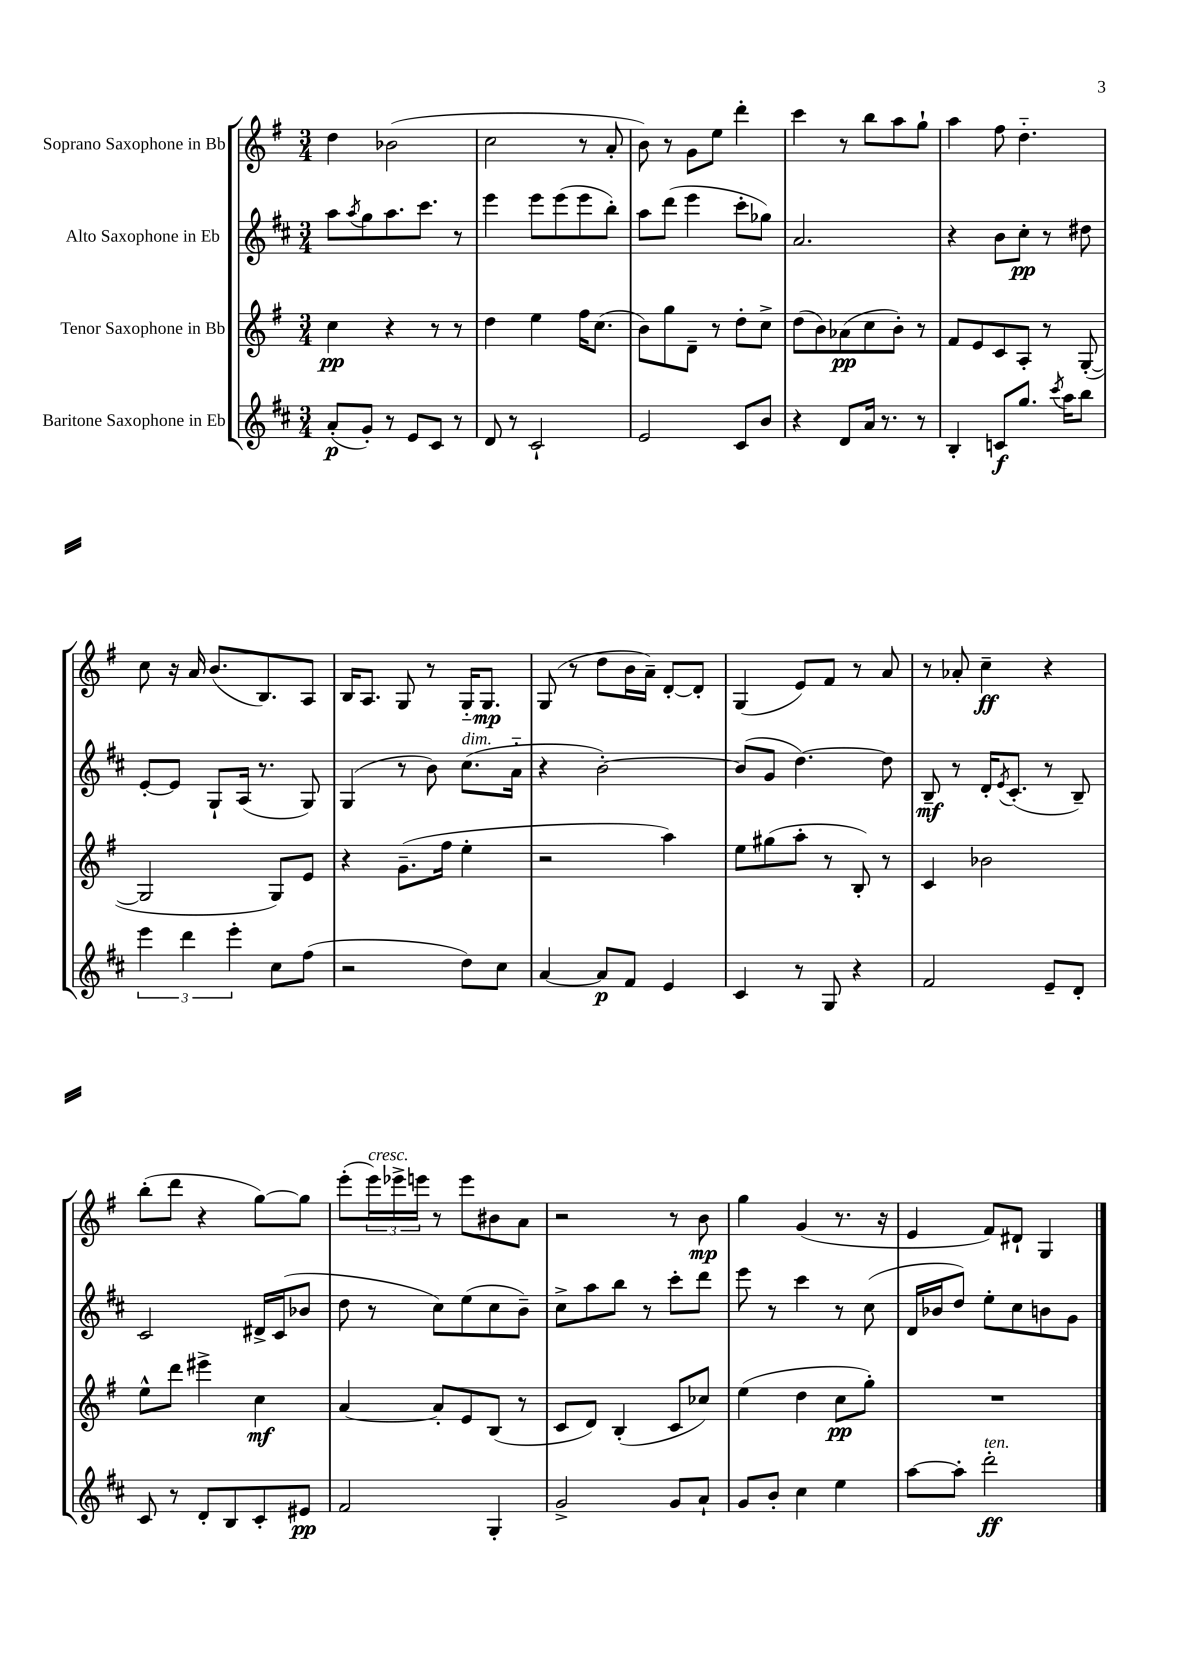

**kern	**kern	**kern	**kern
*staff4	*staff3	*staff2	*staff1
*clefG2	*clefG2	*clefG2	*clefG2
*k[f#c#]	*k[f#]	*k[f#c#]	*k[f#]
*M3/4	*M3/4	*M3/4	*M3/4
(8a'/L	4cc\	8aa\L	4dd\
.	.	8qaa/	.
8g'/J)	.	8gg\	.
8r	4r	8.aa\	(2b-\
8e/L	.	.	.
.	.	8.ccc#\J	.
8c#/J	8r	.	.
8r	8r	8r	.
=	=	=	=
8d/	4dd\	4eee\	2cc\
8r	.	.	.
2c#`/	4ee\	8eee\L	.
.	.	(8eee\	.
.	16ff#\LK	8eee\	8r
.	(8.cc\J	.	.
.	.	8bb'\J)	8a'/
=	=	=	=
2e/	8b\L)	8aa\L	8b\)
.	8gg\	(8ddd\J	8r
.	8d~\J	4eee\	8g\L
.	8r	.	8ee\J
8c#/L	8dd'\L	8ccc#'\L	4ddd'\
8b/J	8cc^\J	8gg-\J)	.
=	=	=	=
4r	(8dd\L	2.a/	4ccc\
.	8b\)	.	.
8d/L	(8a-\	.	8r
16a/Jk	8cc\	.	8bb\L
8.r	.	.	.
.	8b'\J)	.	8aa\
8r	8r	.	8gg`\J
=	=	=	=
4B'/	8f#/L	4r	4aa\
.	8e/	.	.
8c/L	8c/	8b\L	8ff#\
8.gg/J	8A'/J	8cc#'\J	4.dd'~\
.	8r	8r	.
8qccc#/	.	.	.
16aa\LK	.	.	.
8bb\J	([8G'/	8dd#\	.
=	=	=	=
6eee\	2G/]	[8e'/L	8cc\
.	.	8e/]J	16r
6ddd\	.	.	.
.	.	.	16a/
.	.	8G`/L	(8.b/L
6eee'\	.	.	.
.	.	(16A/Jk	.
.	.	8.r	8.B/)
8cc#\L	8G/L)	.	.
(8ff#\J	8e/J	8G/)	8A/J
=	=	=	=
2r	4r	(4G/	16B/LK
.	.	.	8.A/J
.	(8.g~\L	8r	8G/
.	.	8b\)	8r
.	16ff#\Jk	.	.
8dd\L)	4ee'\	(8.cc#\L	16G'~/LK
.	.	.	8.G/J
8cc#\J	.	.	.
.	.	16a'~\Jk	.
=	=	=	=
[4a/	2r	4r	(8G/
.	.	.	8r
8a/]L	.	[2b'\)	8dd\L
8f#/J	.	.	16b\L
.	.	.	16a~\JJ)
4e/	4aa\)	.	[8d'/L
.	.	.	8d'/]J
=	=	=	=
4c#/	8ee\L	(8b/]L	(4G/
.	(8gg#\	8g/J	.
8r	8aa'\J	[4.dd\)	8e/L)
8G/	8r	.	8f#/J
4r	8B'/)	.	8r
.	8r	8dd\]	8a/
=	=	=	=
2f#/	4c/	8B~/	8r
.	.	8r	8a-'/
.	2b-\	16d'/LK	4cc~\
.	.	8qe/	.
.	.	(8.c#'/J	.
8e~/L	.	8r	4r
8d'/J	.	8B~/)	.
=	=	=	=
8c#/	8ee^^\L	2c#/	(8bb'\L
8r	8ddd\J	.	8ddd\J
8d'/L	4eee#^\	.	4r
8B/	.	.	.
8c#'/	4cc\	16d#^/LL	[8gg\L)
.	.	(16c#/J	.
8e#/J	.	8b-/J	8gg\]J
=	=	=	=
2f#/	[4a/	8dd\	(8eee'\L
.	.	8r	24eee\L)
.	.	.	24eee-^\
.	.	.	24eee\JJ
.	8a'/]L	8cc#\L)	8r
.	8e/	(8ee\	8eee\L
4G'/	(8B/J	8cc#\	8b#\
.	8r	8b~\J)	8a\J
=	=	=	=
2g^/	8c/L	8cc#^\L	2r
.	8d/J)	8aa\	.
.	(4B'/	8bb\J	.
.	.	8r	.
8g/L	8c/L	8ccc#'\L	8r
8a`/J	8cc-/J)	8ddd\J	8b\
=	=	=	=
8g/L	(4ee\	8eee\	4gg\
8b'/J	.	8r	.
4cc#\	4dd\	4ccc#\	(4g/
4ee\	8cc\L	8r	8.r
.	8gg'\J)	(8cc#\	.
.	.	.	16r
=	=	=	=
[8aa\L	2.r	16d/LL	4e/
.	.	16b-/J	.
8aa'\]J	.	8dd/J)	.
2ddd'\	.	8ee'\L	8f#/L)
.	.	8cc#\	8d#`/J
.	.	8b\	4G/
.	.	8g\J	.
==	==	==	==
*-	*-	*-	*-
